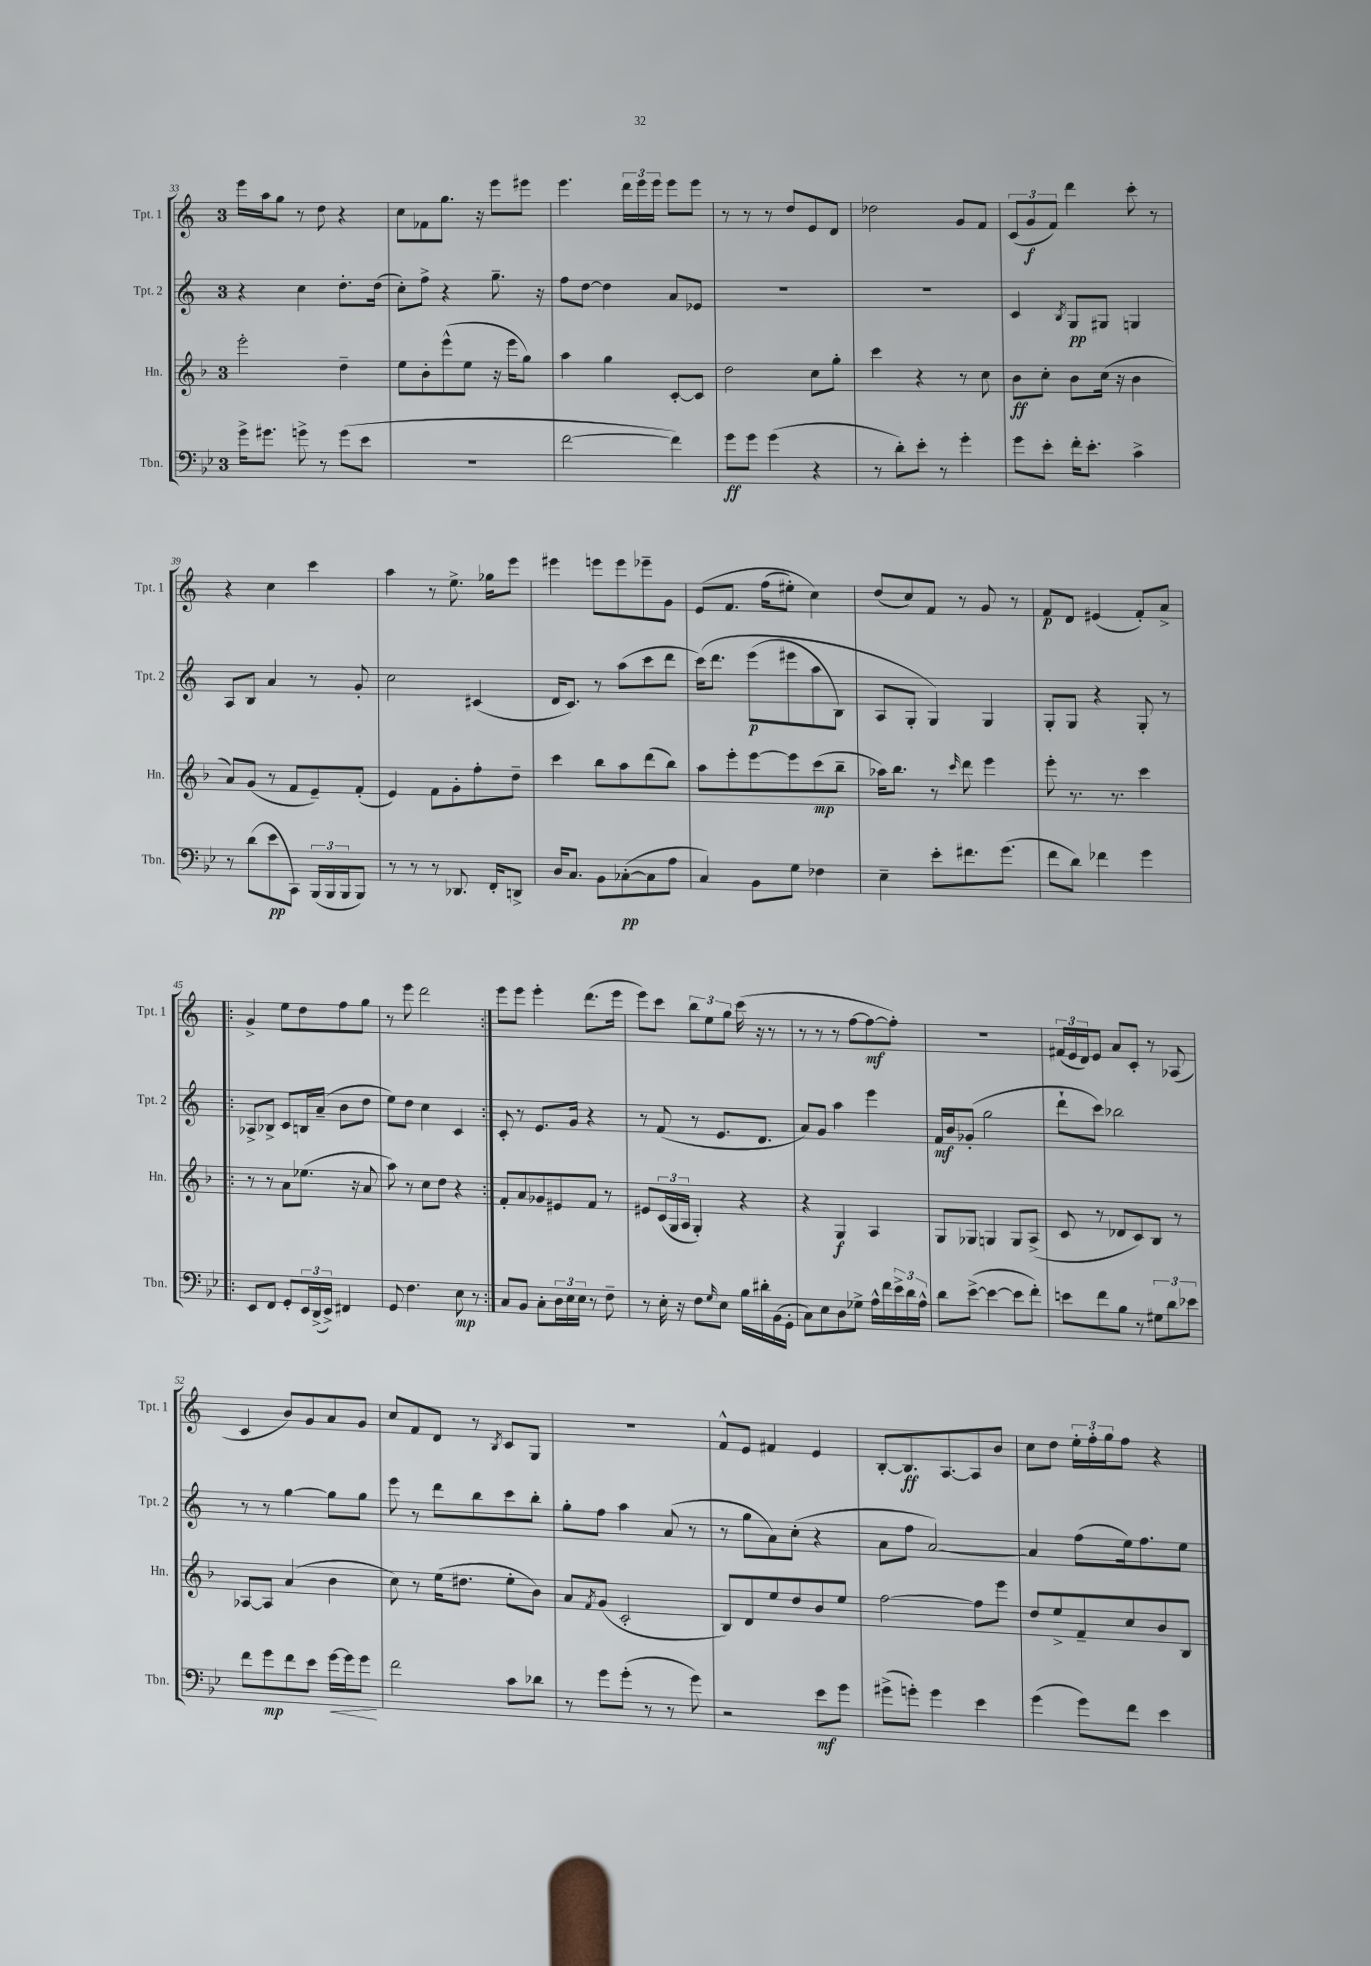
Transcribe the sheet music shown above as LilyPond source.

<<
\new StaffGroup <<
\new Staff = "s0" \with { instrumentName = "Tpt. 1" shortInstrumentName = "Tpt. 1" } {
    \clef treble \key c \major \once \override Staff.TimeSignature.style = #'single-digit \time 3/4
    e'''16 a''16 g''8 r8 d''8 r4 |
    c''8 fes'8 g''8. r16 e'''8 eis'''8 |
    e'''4. \tuplet 3/2 { d'''16 e'''16 e'''16 } e'''8 e'''8 |
    r8 r8 r8 d''8 e'8 d'8 |
    des''2 g'8 f'8 |
    \tuplet 3/2 { c'8( g'8\f f'8) } d'''4 c'''8-. r8 |
    r4 c''4 c'''4 |
    a''4 r8 e''8.-> ges''16 e'''8 |
    eis'''4 e'''8 e'''8 ees'''8-- g'8 |
    e'8\( f'8. f''16( eis''8-.) c''4\) |
    d''8( c''8) f'8 r8 g'8 r8 |
    f'8\p d'8 eis'4( f'8-.) a'8-> |
    \repeat volta 2 { g'4-> e''8 d''8 f''8 g''8 |
    r8 e'''8 d'''2 | }
    e'''8 e'''8 e'''4-. d'''8.( e'''16 |
    e'''8) c'''8 \tuplet 3/2 { b''8 e''8 g''8 } c'''16( r16 r8 |
    r8 r8 r8 f''8~ f''8~\mf f''8-.) |
    R2. |
    \tuplet 3/2 { fis'16( e'16 d'16) } e'8 a'8 c'8-. r8 aes8( |
    c'4 b'8) g'8 a'8 g'8 |
    c''8 f'8 d'8 r8 \acciaccatura { b8 } c'8 g8 |
    R2. |
    f'8-^ e'8 fis'4 e'4 |
    b8~-. b8.\ff a8.~ a8 b'8 |
    c''8 d''8 \tuplet 3/2 { e''16-. f''16-. g''16 } f''8 r4 \bar "|." |
}
\new Staff = "s1" \with { instrumentName = "Tpt. 2" shortInstrumentName = "Tpt. 2" } {
    \clef treble \key c \major \once \override Staff.TimeSignature.style = #'single-digit \time 3/4
    r4 c''4 d''8.-. d''16( |
    c''8-.) f''8-> r4 g''8.-- r16 |
    f''8 d''8~ d''4 a'8 ees'8 |
    R2. |
    R2. |
    c'4 \acciaccatura { b8 } g8\pp gis8 g4 |
    a8 b8 a'4 r8 g'8-. |
    c''2 cis'4( |
    d'16 c'8.) r8 a''8( c'''8 d'''8 |
    c'''16)\( d'''8. e'''8\p( eis'''8 a''8 b8) |
    a8 g8-. g4\) g4 |
    g8-. g8 r4 g8-. r8 |
    \repeat volta 2 { aes8-> bes8-> c'8 b16 a'16--( b'8 d''8 |
    e''8) d''8 c''4 c'4 | }
    c'8-. r8 e'8. g'16 r4 |
    r8 f'8( r8 e'8. d'8. |
    a'8) g'8 a''4 e'''4 |
    f'16\mf b'16 ges'8-.( g''2 |
    d'''8-! c'''8) bes''2 |
    r8 r8 g''4~ g''8 g''8 |
    e'''8 r8 d'''8 b''8 c'''8 b''8-. |
    g''8-. f''8 a''4 a'8( r8 |
    r8 g''8 a'8) c''8-.( r4 |
    a'8 f''8 a'2~) |
    a'4 f''8( e''16) f''8. e''8 \bar "|." |
}
\new Staff = "s2" \with { instrumentName = "Hn." shortInstrumentName = "Hn." } {
    \clef treble \key f \major \once \override Staff.TimeSignature.style = #'single-digit \time 3/4
    e'''2-. d''4-- |
    e''8 bes'8-. e'''8-^( e''8 r16 e'''16 g''8) |
    a''4 g''4 c'8~-. c'8 |
    d''2 c''8 g''8-. |
    c'''4 r4 r8 c''8 |
    bes'8\ff c''8-. bes'8 c''16( r16 bes'4 |
    a'8) g'8( r8 f'8 e'8--) f'8-.( |
    e'4) f'8 g'8-. f''8-. d''8-- |
    c'''4 bes''8 a''8 d'''8( bes''8) |
    a''8 e'''8-. e'''8~ e'''8 c'''8\mp( bes''8-- |
    aes''16) bes''8. r8 \grace { c'''16 } d'''8 e'''4 |
    e'''8-. r8. r8. c'''4 |
    \repeat volta 2 { r8 r8 a'8 ees''8.( r16 a'8 |
    a''8) r8 c''8 d''8 r4 | }
    f'8-. a'8 ges'8 eis'8 f'8 r8 |
    eis'8 \tuplet 3/2 { c'16( g16 a16 } g4-.) r4 |
    r4 g4\f a4 |
    g8 ges8 g4 g8 a8->( |
    c'8 r8 des'8 c'8) bes8 r8 |
    aes8~ aes8 a'4( bes'4 |
    c''8) r8 e''16( dis''8. e''8-. bes'8) |
    a'8 \acciaccatura { f'8 } g'8( c'2-. |
    bes8) d'8 e''8 d''8 bes'8 e''8 |
    f''2~ f''8 e'''8 |
    d''8 e''8-> f'8-- c''8 bes'8 bes8 \bar "|." |
}
\new Staff = "s3" \with { instrumentName = "Tbn." shortInstrumentName = "Tbn." } {
    \clef bass \key bes \major \once \override Staff.TimeSignature.style = #'single-digit \time 3/4
    g'16-> gis'8. g'8-> r8 g'8( ees'8 |
    R2. |
    f'2~ f'4) |
    g'8\ff g'8 g'4( r4 |
    r8 d'8-.) ees'8-. r8 g'4-. |
    g'8 ees'8-. f'16-. ees'8.-. c'4-> |
    r8 d'8( ees'8\pp c,8) \tuplet 3/2 { bes,,16( bes,,16 bes,,16 } bes,,8) |
    r8 r8 r8 des,8. f,16-. d,8-> |
    d16 c8. bes,8 ces8~-.\pp( ces8 a8 |
    c4) bes,8 g8 fes4 |
    ees4-- ees'8-. fis'8. g'8.( |
    f'8 d'8) fes'4 g'4 |
    \repeat volta 2 { ees,8 f,8 g,8-. \tuplet 3/2 { ees,16 d,16->( ees,16->) } fis,4 |
    g,8 f4. ees8\mp r8 | }
    c8 bes,8 c8-. \tuplet 3/2 { d16 ees16 ees16 } r8 f8-- |
    r8 ees16-. r16 f8 \grace { g16 } ees8 bes16 dis'16-. bes,16( g,16-. |
    c8) ees8 d8 ges8-> a16-^ f'16 \tuplet 3/2 { ees'16-> d'16 a16-^ } |
    d'8 ees'8~->( ees'4~ ees'8 f'8-.) |
    e'8 f'8 bes8 r8 \tuplet 3/2 { gis8 d'8 ees'8 } |
    f'8 g'8\mp f'8 ees'8 g'16~\< g'16 g'8\! |
    f'2 c'8 des'8 |
    r8 g'8 g'8-.( r8 r8 g'8) |
    r2 ees'8\mf g'8 |
    gis'8->( g'8-.) g'4 ees'4 |
    g'4( g'8) f'8 ees'4 \bar "|." |
}
>>
>>
\layout { \context { \Score currentBarNumber = #33 } }
